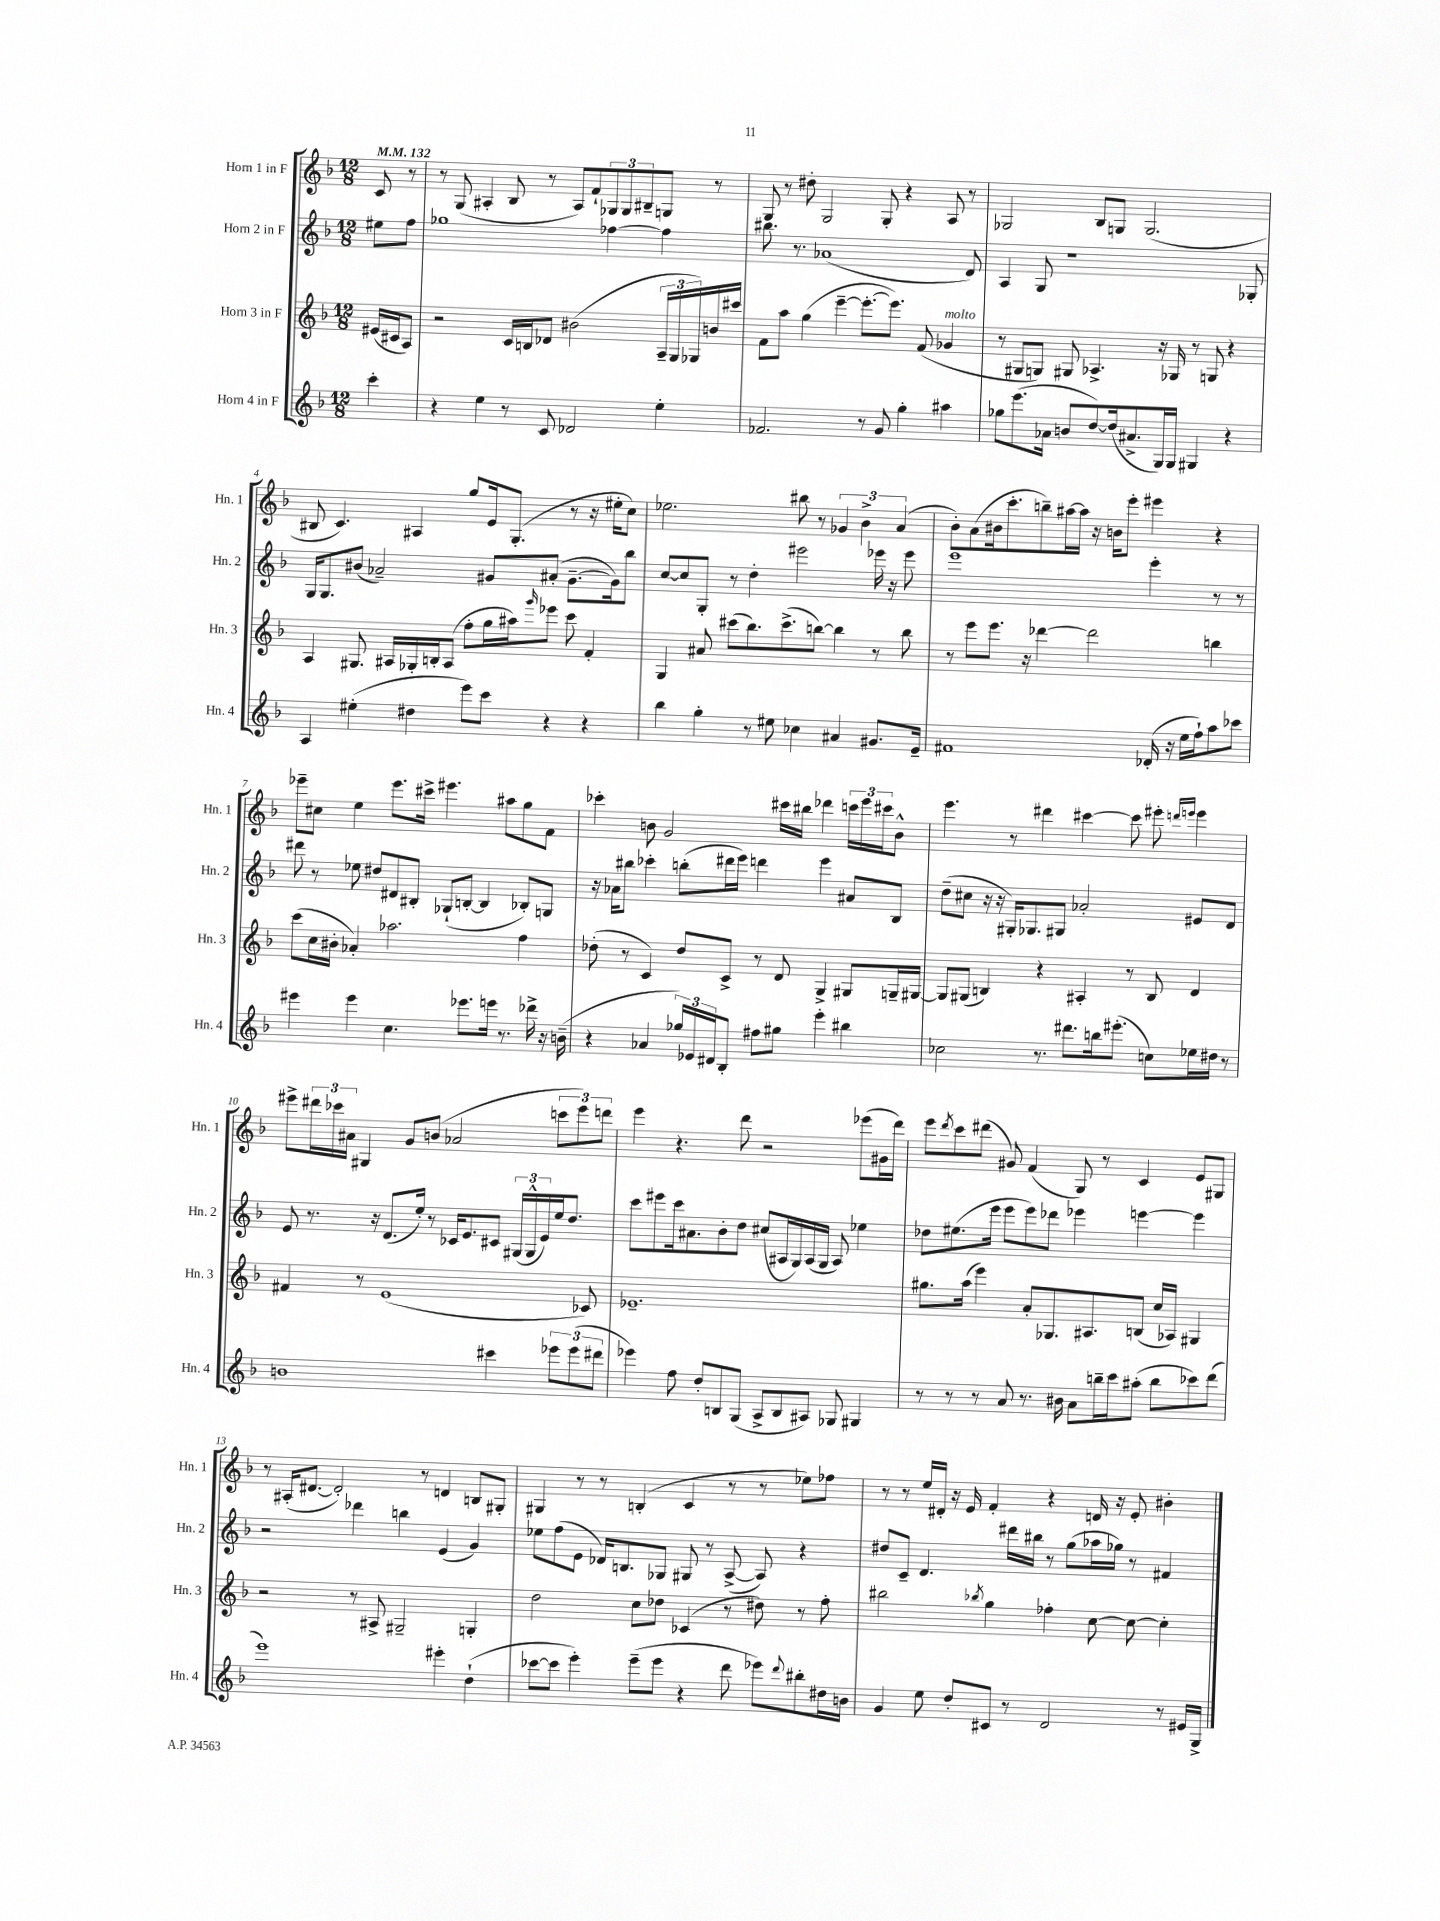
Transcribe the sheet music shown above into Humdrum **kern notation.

**kern	**kern	**kern	**kern
*part4	*part3	*part2	*part1
*staff4	*staff3	*staff2	*staff1
*I"Horn 4 in F	*I"Horn 3 in F	*I"Horn 2 in F	*I"Horn 1 in F
*I'Hn. 4	*I'Hn. 3	*I'Hn. 2	*I'Hn. 1
*clefG2	*clefG2	*clefG2	*clefG2
*k[b-]	*k[b-]	*k[b-]	*k[b-]
*M12/8	*M12/8	*M12/8	*M12/8
*MM132	*MM132	*MM132	*MM132
=	=	=	=
4ccc'\	(16e#X/LL	8ee#X\L	8c/
.	16c#X/J	.	.
.	8A/J)	8ff\J	8r
=1	=1	=1	=1
4r	2r	1gg-X	8r
.	.	.	(8G/
4ee\	.	.	4A#X'/
8r	16c/LL	.	8B-/
.	16Bn/J	.	.
8c/	8d-X/J	.	8r
2d-X/	(2b#X\	.	8A#/L)
.	.	.	8f`/
.	.	[4ff-X\	12G-X/
.	.	.	12G-/
.	.	.	12B#X~/
4ee'\	24A~/LL	4ff-\]	8Gn/J
.	24G/	.	.
.	24G-X/)	.	.
.	16bn/	.	8r
.	16ccc#X/JJ	.	.
=2	=2	=2	=2
2.f-X/	8f\L	8.bb#X\	8G/
.	8aa\J	.	8r
.	.	8.r	.
.	(4gg\	.	8dd#X'\
.	.	(1a-X	2G/
.	[4eee~\	.	.
8r	8.eee'\L_	.	.
8g/	.	.	8G'/
.	8.eee\J])	.	.
4gg'\	.	.	4r
.	(8f/	.	.
!	!LO:TX:a:i:t=molto	!	!
4aa#X\	4g-X/	.	8A/
.	.	8d/)	8r
=3	=3	=3	=3
8gg-X\L	8r	4A/	2G-X/
(8.eee\	8G#X/L	.	.
.	8Gn/J)	8G/	.
16a-X\Jk	.	.	.
8bn/L	8G#X/	1r	.
[8dd/)	4.A-X^/	.	8B-/L
(16dd/k]	.	.	8Gn/J
8.a#X^/	.	.	.
.	.	.	(2.G/
16G/L)	16r	.	.
16G/JJ	16G-X/	.	.
4G#X/	8r	.	.
.	8Gn/	.	.
4r	4r	.	.
.	.	8G-X'/	.
!!LO:LB:g=z
=4	=4	=4	=4
4A/	4A/	16G/KL	8B#X/
.	.	8.G/	.
.	.	.	4.c/)
(4ee#X'\	8.G#X/	(8b#X/J	.
.	.	2a-X~/)	.
.	16A#X/LL	.	.
4dd#X\	16G-X'/	.	4A#X/
.	16Bn'/J	.	.
.	(8A#/J	.	.
8eee\L)	8ff'\L	.	8gg/L
8ccc\J	16gg\L	8g#X/L	16e/k
.	16aa#X\J)	.	(8.G'/J
.	16qqggg/	.	.
4r	8eee-X\J	(8a#X'/J	.
.	8ccc\	[8.g#~\L	8r
4r	4f'/	.	16r
.	.	16g#\k])	16ee#X'\KL
.	.	8bb-\J	8cc\J)
=5	=5	=5	=5
4bb-\	4G/	[8cc/L	2.ee-X\
.	.	8cc/]	.
4gg'\	8a#X/	8G'/J	.
.	(8ccc#X\L	8r	.
8r	8.bb-\)	4dd'\	.
8ee#X\	.	.	.
.	(8.ccc#^\	.	.
4cc-X\	.	2eee#X\	8bb#X\
.	[8bbn\J)	.	8r
4a#X/	4bb\]	.	6g-X/
.	.	.	6b-^\
8.g#X/L	8r	16eee-X\	.
.	.	16r	.
.	.	.	(6a/
.	8bb\	8eee-\	.
16e~/Jk	.	.	.
=6	=6	=6	=6
1f#X	8r	1eee	8b-'\L)
.	8eee\L	.	(8a\
.	8.eee\J	.	16b#X\k
.	.	.	8.ccc'\
.	16r	.	.
.	[4ddd-X\	.	8bbn~\)
.	.	.	[16aa#X\L
.	.	.	16aa#\JJ]
.	2ddd-\]	.	16r
.	.	.	16bn\KL
.	.	.	8eee'\J
(16d-X'/	.	4eee'\	4eee#X\
16r	.	.	.
16ee\LL	.	.	.
16ff`\J)	.	.	.
8aa\	4bbn\	8r	4r
8ccc-X\J	.	8r	.
!!LO:LB:g=z
=7	=7	=7	=7
4eee#X\	(8ccc\L	8ddd#X\	8eee-X~\L
.	16cc\L	8r	8cc#X\J
.	16b#X'\JJ	.	.
4eee#\	4a-X'/)	8ee-X\	4ee\
.	.	8dd#X/L	.
4.cc\	2.aa-X\	8d#X/	8.eee-\L
.	.	8B#X'/J	.
.	.	.	16ccc#X^\Jk
.	.	(8G-X`/L	4.eee#X\
8.eee-X\L	.	[8Bn'/J	.
.	.	4B/]	.
16eeen\Jk	.	.	.
8.r	.	.	8aa#X\L
.	4ff\	8B-X'/L)	8gg\
16ddd-X^\	.	.	.
16r	.	8Gn/J	8f\J
(16bn~\	.	.	.
=8	=8	=8	=8
4r	(8dd-X'\	16r	4ccc-X'\
.	.	16a-X\KL	.
.	8r	8bb#X\J	.
4a-X/	4c/)	4ccc-X'\	8bn\
.	.	.	2g/
24gg-X/LL)	8dd-/L	(8bbn'\L	.
24e-X/	.	.	.
24d#X/J	.	.	.
8B-'/J	8c^/J	16ddd#X\L	.
.	.	16eee\JJ)	.
8ff#X\L	8r	4dddn\	.
8gg#X\J	8d/	.	16ccc#X\LL
.	.	.	16bb#X\JJ
4eee'\	4G^/	4eee\	4ddd-X\
4bb#X\	8G#X/L	8a#X/L	24cccn\LL
.	.	.	24eee\
.	.	.	24ccc#X\J
.	16Gn~/L	8B-/J	8b^^\J
.	[16G#X/JJ	.	.
=9	=9	=9	=9
2cc-X\	8G#/L]	(8dd~\L	4.eee\
.	(8G#X/J	8cc#X\J	.
.	4Bn/)	16r	.
.	.	16r	.
.	.	16G#X'/KL)	8r
.	.	8.G-X/	.
8.r	4r	.	4ddd#X\
.	.	8G#X/J	.
8.ddd#X\L	.	.	.
.	4A#X'/	2a-X'/	[4ccc#X\
16bbn\k	.	.	.
(8.eee#X'\J	.	.	.
.	8r	.	8ccc#\]
8ccn\L)	8B/	.	8eee#X'\
.	.	.	16qqdddn/LL
.	.	.	16qqeeen/JJ
16ee-X\L	4d/	8e#X/L	4eee\
16dd#X\JJ	.	.	.
8r	.	8d/J	.
!!LO:LB:g=z
=10	=10	=10	=10
1bn	4f#X/	8e/	8eee#X^\L
.	.	8.r	24ddd#X\L
.	.	.	24ccc-X\
.	.	.	24a#X\JJ
.	8r	.	4G#X/
.	.	16r	.
.	(1e	(8.d/L	.
.	.	.	8g/L
.	.	16ee'/Jk)	.
.	.	8r	(8bn/J
.	.	16c-X/KL	2a-X/
.	.	8.e/	.
4ccc#X\	.	8c#X/J	.
.	.	(24G#X/LL	.
.	.	24G#^^/	.
.	.	24e/)	.
12eee-X\L	.	16ee/J	12cccn\L
.	.	8.dd/J	.
(12eee-\	.	.	12eee#\)
.	8c-X/)	.	.
12ddd#X\J	.	.	12dddn\J
=11	=11	=11	=11
4eee-X\)	1.e-X~	8ccc\L	4eee\
.	.	8eee#X\	.
8ff\	.	16ccc\k	4.r
.	.	8.a#X\	.
8dd'/L	.	.	.
8Bn/	.	8b-'\	.
(8G/J	.	8dd\J	8ddd\
8A^/L	.	(8cc#X/L	2r
8B/	.	16A#X/L	.
.	.	16G/)	.
8A#X/J)	.	(16A#/	.
.	.	16G/JJ	.
8G-X/	.	8A#/)	.
4G#X/	.	4ee-X\	(8eee-X\L
.	.	.	16g#X\L
.	.	.	16ddd\JJ)
=12	=12	=12	=12
8r	8.gg#X\L	8dd-X\L	8eee\L
.	.	.	8qddd/
8r	.	(8.ee#X\	8ccc\
.	(16aa\Jk	.	.
8r	4eee\)	.	(8ddd#X\J
.	.	16eee\Jk	.
8a/	.	8eee\L	8g#X/)
8.r	8a'/L	8eee\)	(4f/
.	8.G-X/	8ddd-X\J	.
16b#X\	.	.	.
8a\L	.	4eee-X\	8G/)
.	8.A#X/	.	.
16bbn~\L	.	.	8r
16ccc\J	.	.	.
(8aa#X'\J	(8Bn/J	[4eeen\	4c/
8bb\L	16cc/LL	.	.
.	16A-X/JJ)	.	.
8ccc-X\)	4G#X/	4eee\]	8e/L
(8ddd\J	.	.	8G#X/J
!!LO:LB:g=z
=13	=13	=13	=13
1eee)	2r	2r	8r
.	.	.	(16A#X'/KL
.	.	.	[8.d#X/J
.	.	.	2d#'/])
.	8r	4ddd-X\	.
.	8A#X^/	.	.
.	2G#X~/	4bbn\	.
.	.	.	8r
4eee#X'\	.	(4e/	4dn/
(4dd`\	4Gn'/	4g/)	8Bn/L
.	.	.	8G#X'/J
=14	=14	=14	=14
[8ccc-X\L	2dd\	8ee-X\L	4G#X/
8ccc-\J]	.	(8ff\	.
4eee'\)	.	8e\J	8r
.	.	16d-X/KL)	8r
.	.	8.Bn/	.
(8eee~\L	8cc\L	.	(4Bn'/
8eee\J	8dd-X\J	8G-X/J	.
4r	(4c-X/	8G#X/	4c/
.	.	8r	.
8ddd\	8r	([8A^/	8r
8eee-X\L)	8dd#X\)	8A/])	8r
8qqddd/	.	.	.
8bb#X'\	8r	4r	8ee-X\L)
16dd#X\L	8ff'\	.	8ff-X\J
16bn\JJ	.	.	.
=15	=15	=15	=15
4g/	2bb#X\	8dd#X/L	8r
.	.	8c~/J	8r
8ee\	.	4.d/	16ee/LL
.	.	.	16d#X'/JJ
8dd'/L	.	.	16r
.	.	.	16e/
.	8qbb-X/	.	.
8c#X/J	4gg\	.	4f'/
8r	.	16ddd#X\LL	.
.	.	16bb#X\JJ	.
2d/	4ff-X'\	8r	4r
.	.	(8gg\L	.
.	[8cc\	16aa-X\L	16dn/
.	.	16gg-X\JJ)	16r
.	8cc\_	8r	8e'/
8r	4cc'\]	4f#X/	4b#X'\
16e#X/LL	.	.	.
16G^/JJ	.	.	.
==	==	==	==
*-	*-	*-	*-
